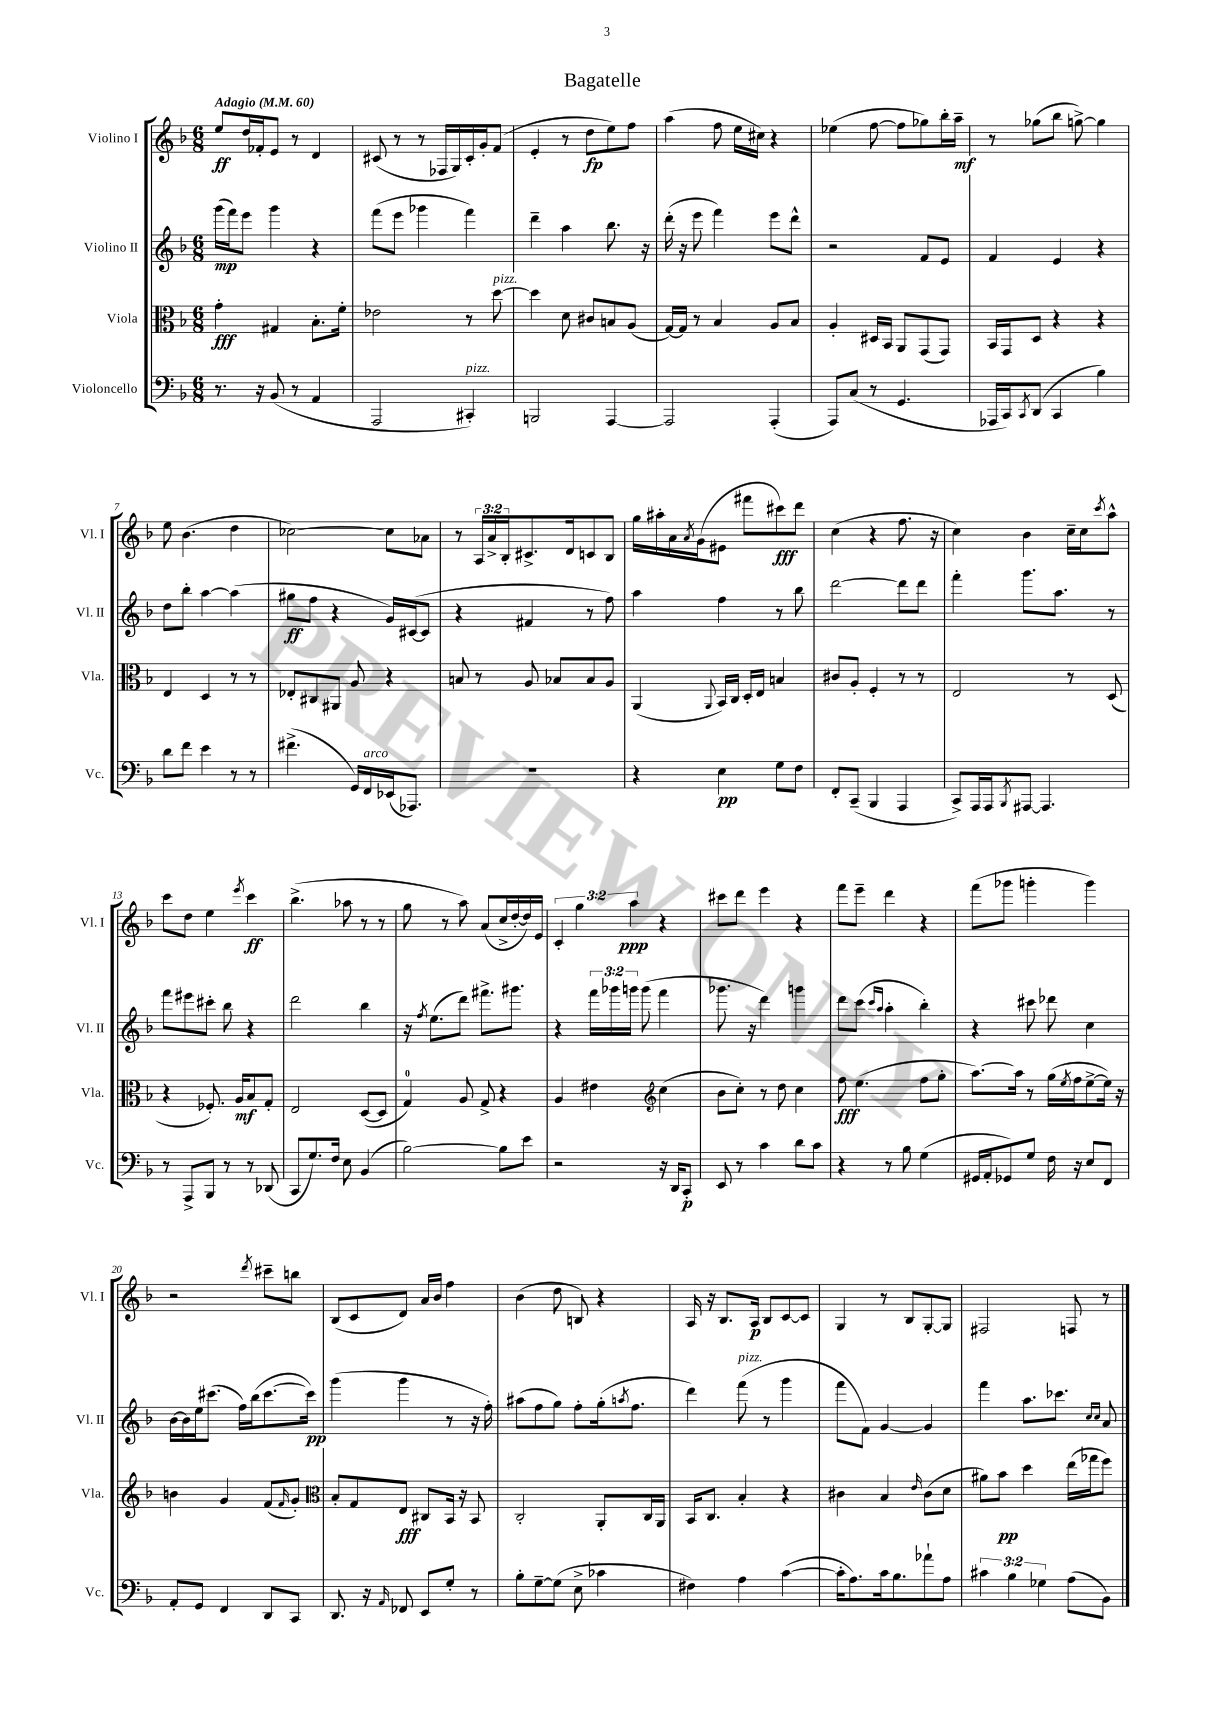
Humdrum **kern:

**kern	**dynam	**kern	**dynam	**kern	**dynam	**kern	**dynam
*part4	*part4	*part3	*part3	*part2	*part2	*part1	*part1
*staff4	*staff4	*staff3	*staff3	*staff2	*staff2	*staff1	*staff1
*I"Violoncello	*	*I"Viola	*	*I"Violino II	*	*I"Violino I	*
*I'Vc.	*	*I'Vla.	*	*I'Vl. II	*	*I'Vl. I	*
*clefF4	*	*clefC3	*	*clefG2	*	*clefG2	*
*k[b-]	*	*k[b-]	*	*k[b-]	*	*k[b-]	*
*M6/8	*	*M6/8	*	*M6/8	*	*M6/8	*
*MM60	*	*MM60	*	*MM60	*	*MM60	*
=1	=1	=1	=1	=1	=1	=1	=1
!	!	!	!	!	!	!LO:TX:a:B:t=Adagio	!
8.r	.	4g'\	fff	(16ggg\LL	mp	8ee/L	ff
.	.	.	.	16fff\J)	.	.	.
.	.	.	.	8eee\J	.	16dd/L	.
16r	.	.	.	.	.	16f-X'/J	.
(8BB-/	.	4G#X/	.	4ggg\	.	8e/J	.
8r	.	.	.	.	.	8r	.
4AA/	.	8.B-'\L	.	4r	.	4d/	.
.	.	16f'\Jk	.	.	.	.	.
=2	=2	=2	=2	=2	=2	=2	=2
2AAA/	.	2e-X\	.	(8fff\L	.	(8c#X/	.
.	.	.	.	8eee\J	.	8r	.
.	.	.	.	4ggg-X\	.	8r	.
.	.	.	.	.	.	16F-X/LL	.
.	.	.	.	.	.	16G/)	.
!LO:TX:a:i:t=pizz.	!	!	!	!	!	!	!
4CC#X'/)	.	8r	.	4fff\)	.	16c#'/	.
.	.	.	.	.	.	16g'/J	.
!	!	!LO:TX:a:i:t=pizz.	!	!	!	!	!
.	.	[8dd\	.	.	.	(8f/J	.
=3	=3	=3	=3	=3	=3	=3	=3
2BBBn/	.	4dd\]	.	4ddd~\	.	4e'/	.
.	.	8d\	.	4aa\	.	8r	.
.	.	8c#X/L	.	.	.	8dd\L	fp
[4AAA/	.	8Bn/	.	8.bb-\	.	8ee\)	.
.	.	(8A/J	.	.	.	8ff\J	.
.	.	.	.	16r	.	.	.
=4	=4	=4	=4	=4	=4	=4	=4
2AAA/]	.	[16G/LL)	.	(16ddd'\	.	(4aa\	.
.	.	16G/JJ]	.	16r	.	.	.
.	.	8r	.	8eee\	.	.	.
.	.	4B-/	.	4fff\)	.	8ff\	.
.	.	.	.	.	.	16ee\LL	.
.	.	.	.	.	.	16cc#X\JJ)	.
(4AAA'/	.	8A/L	.	8eee\L	.	4r	.
.	.	8B-/J	.	8ddd^^\J	.	.	.
=5	=5	=5	=5	=5	=5	=5	=5
8AAA/L)	.	4A'/	.	2r	.	(4ee-X\	.
(8C/J	.	.	.	.	.	.	.
8r	.	16D#X/LL	.	.	.	[8ff\	.
.	.	16BB-/JJ	.	.	.	.	.
4.GG/	.	8AA/L	.	.	.	8ff\L]	.
.	.	(8GG/	.	8f/L	.	8gg-X\)	.
.	.	8GG/J)	.	8e/J	.	16bb-'\L	.
.	.	.	.	.	.	16aa~\JJ	mf
=6	=6	=6	=6	=6	=6	=6	=6
16AAA-X/LL	.	16BB-/LL	.	4f/	.	8r	.
16CC/J)	.	16GG/J	.	.	.	.	.
8qCC/	.	.	.	.	.	.	.
(8DD/J	.	8D/J	.	.	.	(8gg-X\L	.
4CC/	.	4r	.	4e/	.	8bb-\J	.
.	.	.	.	.	.	[8ggn^\)	.
4B-\)	.	4r	.	4r	.	4gg\]	.
!!LO:LB:g=z
=7	=7	=7	=7	=7	=7	=7	=7
8d\L	.	4E/	.	8dd\L	.	8ee\	.
8f\J	.	.	.	8bb-'\J	.	(4.b-\	.
4e\	.	4D/	.	[4aa\	.	.	.
8r	.	8r	.	(4aa\]	.	4dd\	.
8r	.	8r	.	.	.	.	.
=8	=8	=8	=8	=8	=8	=8	=8
(4.f#X^\	.	8E-X'/L	.	8gg#X\L	ff	[2cc-X\)	.
.	.	8C#X/	.	8ff\J	.	.	.
.	.	8AA#X/J	.	4r	.	.	.
16GG/LL)	.	8A/	.	.	.	.	.
!LO:TX:a:i:t=arco	!	!	!	!	!	!	!
16FF/	.	.	.	.	.	.	.
(16EE-X/J	.	4r	.	16g/LL)	.	8cc-\L]	.
8.AAA-X/J)	.	.	.	([16c#X/J	.	.	.
.	.	.	.	8c#/J]	.	8a-X\J	.
=9	=9	=9	=9	=9	=9	=9	=9
2.r	.	8Bn/	.	4r	.	8r	.
.	.	8r	.	.	.	24A/LL	.
.	.	.	.	.	.	24a^/	.
.	.	.	.	.	.	24B-'/J	.
.	.	8A/	.	4f#X/	.	8.c#X^/	.
.	.	8B-X/L	.	.	.	.	.
.	.	.	.	.	.	16d/k	.
.	.	8B-/	.	8r	.	8cn/	.
.	.	8A/J	.	8ff\)	.	8B-/J	.
=10	=10	=10	=10	=10	=10	=10	=10
4r	.	(4AA/	.	4aa\	.	16gg\LL	.
.	.	.	.	.	.	16aa#X'\	.
.	.	.	.	.	.	16a\	.
.	.	.	.	.	.	8qa/	.
.	.	.	.	.	.	(16g\J	.
.	.	8qqAA/	.	.	.	.	.
4E\	pp	16BB-/LL)	.	4ff\	.	8e#X\J	.
.	.	16C/JJ	.	.	.	.	.
.	.	16D'/LL	.	.	.	8fff#X\L	.
.	.	16E/JJ	.	.	.	.	.
8G\L	.	4Bn/	.	8r	.	8ccc#X\)	fff
8F\J	.	.	.	8bb-\	.	8ddd\J	.
=11	=11	=11	=11	=11	=11	=11	=11
8FF'/L	.	8c#X/L	.	[2ddd\	.	(4cc\	.
(8CC~/J	.	8A'/J	.	.	.	.	.
4BBB-/	.	4F'/	.	.	.	4r	.
4AAA/	.	8r	.	8ddd\L]	.	8.ff\	.
.	.	8r	.	8ddd\J	.	.	.
.	.	.	.	.	.	16r	.
=12	=12	=12	=12	=12	=12	=12	=12
8CC^/L)	.	2E/	.	4fff'\	.	4cc\)	.
16AAA/L	.	.	.	.	.	.	.
16AAA/J	.	.	.	.	.	.	.
8qBBB-/	.	.	.	.	.	.	.
[8AAA#X/J	.	.	.	8.ggg\L	.	4b-\	.
4.AAA#/]	.	.	.	.	.	.	.
.	.	.	.	8.aa\J	.	.	.
.	.	8r	.	.	.	16cc~\LL	.
.	.	.	.	.	.	16cc\J	.
.	.	.	.	.	.	8qccc/	.
.	.	(8D/	.	8r	.	8aa^^\J	.
!!LO:LB:g=z
=13	=13	=13	=13	=13	=13	=13	=13
8r	.	4r	.	8fff\L	.	8ccc\L	.
8AAA^/L	.	.	.	8eee#X\	.	8dd\J	.
8BBB-/J	.	8.F-X'/)	.	8ccc#X'\J	.	4ee\	.
8r	.	.	.	8bb-\	.	.	.
.	.	16A/KL	mf	.	.	.	.
.	.	.	.	.	.	8qeee/	.
8r	.	8B-/	.	4r	.	4ccc\	ff
(8DD-X/	.	8G'/J	.	.	.	.	.
=14	=14	=14	=14	=14	=14	=14	=14
8CC/L	.	2E/	.	2ddd\	.	(4.bb-^\	.
8.G/)	.	.	.	.	.	.	.
16F/Jk	.	.	.	.	.	.	.
8E\	.	.	.	.	.	8aa-X\	.
(4BB-/	.	([8D/L	.	4bb-\	.	8r	.
.	.	8D/J]	.	.	.	8r	.
=15	=15	=15	=15	=15	=15	=15	=15
[2B-\)	.	4G/)	.	16r	.	8gg\	.
.	.	.	.	8qff/	.	.	.
.	.	.	.	(8.ee\L	.	.	.
.	.	.	.	.	.	8r	.
.	.	8A/	.	8ddd\J)	.	8aa\)	.
.	.	8G^/	.	8.fff#X^\L	.	(8a/L	.
8B-\L]	.	4r	.	.	.	16cc^/L	.
.	.	.	.	8.ggg#X\J	.	[16dd'/	.
8e\J	.	.	.	.	.	16dd/])	.
.	.	.	.	.	.	16e/JJ	.
=16	=16	=16	=16	=16	=16	=16	=16
2r	.	4A/	.	4r	.	6c'/	.
.	.	.	.	.	.	6gg\	.
.	.	4e#X\	.	24fff\LL	.	.	.
.	.	.	.	24ggg-X\	.	.	.
.	.	.	.	24gggn\JJ	.	6aa\	ppp
.	.	.	.	(8ggg\	.	.	.
*	*	*clefG2	*	*	*	*	*
16r	.	(4cc\	.	4fff\	.	4r	.
16DD/KL	.	.	.	.	.	.	.
8CC'/J	p	.	.	.	.	.	.
=17	=17	=17	=17	=17	=17	=17	=17
8EE/	.	8b-\L	.	8.ggg-X\	.	8ccc#X\L	.
8r	.	8cc'\J)	.	.	.	8ddd\J	.
.	.	.	.	16r	.	.	.
4c\	.	8r	.	4ddd\)	.	4eee\	.
.	.	8dd\	.	.	.	.	.
8d\L	.	4cc\	.	4gggn\	.	4r	.
8c\J	.	.	.	.	.	.	.
=18	=18	=18	=18	=18	=18	=18	=18
4r	.	8ff\	fff	8ddd\L	.	8fff\L	.
.	.	(4.ee\	.	(8ccc\J	.	8eee~\J	.
.	.	.	.	16qqccc/LL	.	.	.
.	.	.	.	16qqaa/JJ	.	.	.
8r	.	.	.	4aa'\	.	4ddd\	.
8B-\	.	.	.	.	.	.	.
(4G\	.	8ff\L	.	4bb-'\)	.	4r	.
.	.	8gg'\J	.	.	.	.	.
=19	=19	=19	=19	=19	=19	=19	=19
16GG#X/LL	.	[8.aa\L)	.	4r	.	(8fff\L	.
16AA'/J	.	.	.	.	.	.	.
8GG-X/)	.	.	.	.	.	8ggg-X\J	.
.	.	16aa\Jk]	.	.	.	.	.
8G/J	.	8r	.	8ccc#X\	.	4gggn'\	.
16F\	.	(16gg\LL	.	8ddd-X\	.	.	.
.	.	8qee/	.	.	.	.	.
16r	.	16ff\J	.	.	.	.	.
8E/L	.	[8ee^\	.	4cc\	.	4ggg\)	.
8FF/J	.	16ee\Jk])	.	.	.	.	.
.	.	16r	.	.	.	.	.
!!LO:LB:g=z
=20	=20	=20	=20	=20	=20	=20	=20
8AA'/L	.	4bn\	.	[16b-\LL	.	2r	.
.	.	.	.	16b-\]	.	.	.
8GG/J	.	.	.	16ee\J	.	.	.
.	.	.	.	(8.ccc#X\J	.	.	.
4FF/	.	4g/	.	.	.	.	.
.	.	.	.	16ff\LL)	.	.	.
.	.	.	.	(16bb-\J	.	.	.
.	.	.	.	.	.	8qddd/	.
8DD/L	.	(8f/L	.	[8.ccc#\	.	8ccc#X~\L	.
.	.	16qqf/	.	.	.	.	.
8CC/J	.	8g'/J)	.	.	.	8bbn\J	.
.	.	.	.	16ccc#\Jk])	pp	.	.
=21	=21	=21	=21	=21	=21	=21	=21
*	*	*clefC3	*	*	*	*	*
8.DD/	.	8B-'/L	.	(4ggg\	.	(8B-/L	.
.	.	8G/	.	.	.	8c/	.
16r	.	.	.	.	.	.	.
16qqAA/	.	.	.	.	.	.	.
8FF-X/	.	8E/J	fff	4ggg\	.	8d/J)	.
8EE/L	.	8C#X/L	.	.	.	16a/LL	.
.	.	.	.	.	.	16b-/JJ	.
8G'/J	.	16BB-/Jk	.	8r	.	4ff\	.
.	.	16r	.	.	.	.	.
8r	.	8BB-/	.	16r	.	.	.
.	.	.	.	16ff'\)	.	.	.
=22	=22	=22	=22	=22	=22	=22	=22
8B-'\L	.	2C'/	.	(8aa#X\L	.	(4b-\	.
[8G~\	.	.	.	8ff\	.	.	.
(8G\J]	.	.	.	8gg\J)	.	8dd\	.
8E^\	.	.	.	8ff'\L	.	8Bn/)	.
4c-X\	.	8AA'/L	.	(16gg'\k	.	4r	.
.	.	.	.	8qaan/	.	.	.
.	.	.	.	8.ff\J	.	.	.
.	.	16C/L	.	.	.	.	.
.	.	16AA/JJ	.	.	.	.	.
=23	=23	=23	=23	=23	=23	=23	=23
4F#X\)	.	16BB-/KL	.	4ddd\)	.	16A/	.
.	.	8.C/J	.	.	.	16r	.
.	.	.	.	.	.	8.B-/L	.
!	!	!	!	!LO:TX:a:i:t=pizz.	!	!	!
4A\	.	4B-'/	.	(8fff\	.	.	.
.	.	.	.	.	.	16A/Jk	p
.	.	.	.	8r	.	8B-/L	.
([4c\	.	4r	.	4ggg\	.	[8c/	.
.	.	.	.	.	.	8c/J]	.
=24	=24	=24	=24	=24	=24	=24	=24
16c'\KL]	.	4c#X\	.	8fff\L	.	4G/	.
8.A\)	.	.	.	.	.	.	.
.	.	.	.	8f\J)	.	.	.
16c\k	.	4B-/	.	[4g/	.	8r	.
8.B-\	.	.	.	.	.	.	.
.	.	.	.	.	.	8B-/L	.
.	.	16qqe/	.	.	.	.	.
8a-X`\	.	(8c#\L	.	4g/]	.	[8G'/	.
8A\J	.	8d\J	.	.	.	8G/J]	.
=25	=25	=25	=25	=25	=25	=25	=25
6c#X\	.	8a#X\L)	.	4fff\	.	2F#X/	.
.	.	8b-\J	pp	.	.	.	.
6B-\	.	.	.	.	.	.	.
.	.	4dd\	.	8.aa\L	.	.	.
6G-X\	.	.	.	.	.	.	.
.	.	.	.	8.ccc-X\J	.	.	.
(8A\L	.	(16ee\LL	.	.	.	8Fn/	.
.	.	16gg-X\J	.	.	.	.	.
.	.	.	.	16qqcc/LL	.	.	.
.	.	.	.	16qqcc/JJ	.	.	.
8BB-\J)	.	8ff\J)	.	8a/	.	8r	.
==	==	==	==	==	==	==	==
*-	*-	*-	*-	*-	*-	*-	*-
